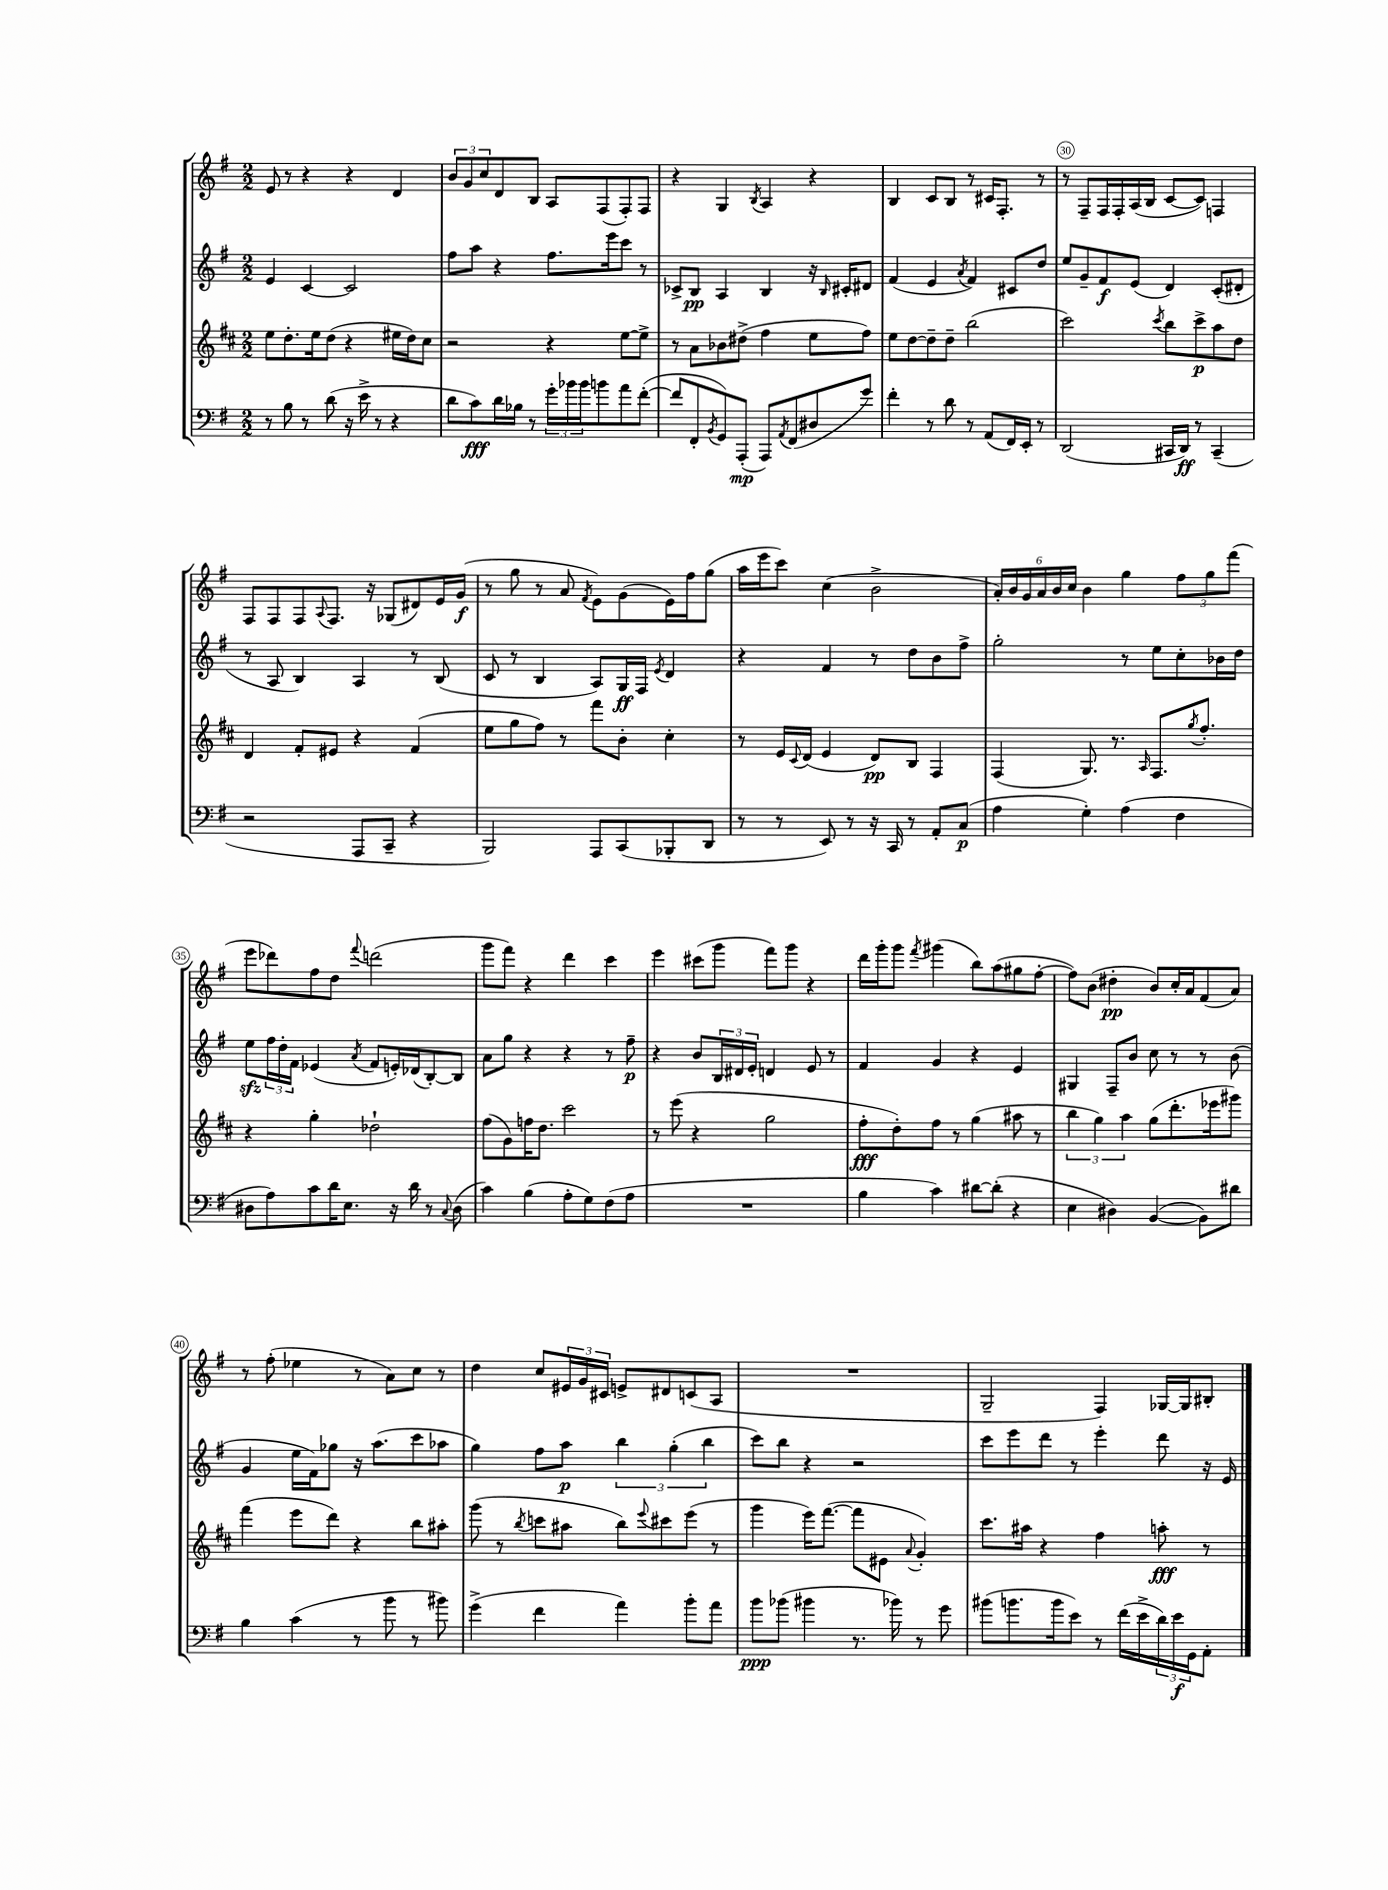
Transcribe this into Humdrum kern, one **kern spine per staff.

**kern	**dynam	**kern	**dynam	**kern	**dynam	**kern	**dynam
*part4	*part4	*part3	*part3	*part2	*part2	*part1	*part1
*staff4	*staff4	*staff3	*staff3	*staff2	*staff2	*staff1	*staff1
*clefF4	*	*clefG2	*	*clefG2	*	*clefG2	*
*k[f#]	*	*k[f#c#]	*	*k[f#]	*	*k[f#]	*
*M2/2	*	*M2/2	*	*M2/2	*	*M2/2	*
=26	=26	=26	=26	=26	=26	=26	=26
8r	.	8ee\L	.	4e/	.	8e/	.
8B\	.	8.dd'\	.	.	.	8r	.
8r	.	.	.	[4c/	.	4r	.
.	.	16ee\k	.	.	.	.	.
(8d\	.	(8dd\J	.	.	.	.	.
16r	.	4r	.	2c/]	.	4r	.
16e^\	.	.	.	.	.	.	.
8r	.	.	.	.	.	.	.
4r	.	16ee#X\LL	.	.	.	4d/	.
.	.	16dd\J)	.	.	.	.	.
.	.	8cc#\J	.	.	.	.	.
=27	=27	=27	=27	=27	=27	=27	=27
8d\L	.	2r	.	8ff#\L	.	12b/L	.
.	.	.	.	.	.	12g/	.
8c\)	fff	.	.	8aa\J	.	.	.
.	.	.	.	.	.	12cc/	.
16d\L	.	.	.	4r	.	8d/	.
16B-X\JJ	.	.	.	.	.	.	.
8r	.	.	.	.	.	8B/J	.
24g'\LL	.	4r	.	8.ff#\L	.	8A/L	.
24b-X\	.	.	.	.	.	.	.
24b-\J	.	.	.	.	.	.	.
8bn\	.	.	.	.	.	(8F#/	.
.	.	.	.	16eee\k	.	.	.
8a\	.	[8ee\L	.	8ccc\J	.	8F#'/)	.
([8f#'\J	.	8ee^\J]	.	8r	.	8F#/J	.
=28	=28	=28	=28	=28	=28	=28	=28
8f#/L]	.	8r	.	8c-X^/L	.	4r	.
8FF#'/	.	8a\L	.	8B/J	pp	.	.
8qBB/	.	.	.	.	.	.	.
8GG/)	.	8b-X\	.	4A/	.	4G/	.
(8AAA'/J	mp	(8dd#X^\J	.	.	.	.	.
.	.	.	.	.	.	8qB/	.
8AAA/L)	.	4ff#\	.	4B/	.	4A/	.
8qAA/	.	.	.	.	.	.	.
(8FF#/	.	.	.	.	.	.	.
8D#X/	.	8ee\L	.	16r	.	4r	.
.	.	.	.	16qqB/	.	.	.
.	.	.	.	16c#X'/KL	.	.	.
8g/J)	.	8ff#\J)	.	8d#X/J	.	.	.
=29	=29	=29	=29	=29	=29	=29	=29
4f#'\	.	8ee\L	.	(4f#/	.	4B/	.
.	.	[8dd\	.	.	.	.	.
8r	.	8dd~\]	.	4e/	.	8c/L	.
8d\	.	8dd~\J	.	.	.	8B/J	.
.	.	.	.	8qa/	.	.	.
8r	.	(2bb\	.	4f#/)	.	8r	.
(8AA/L	.	.	.	.	.	16c#X/KL	.
.	.	.	.	.	.	8.F#'/J	.
16FF#/L)	.	.	.	8c#X/L	.	.	.
16EE'/JJ	.	.	.	.	.	.	.
8r	.	.	.	8dd/J	.	8r	.
=30	=30	=30	=30	=30	=30	=30	=30
(2DD/	.	2ccc#\)	.	8ee/L	.	8r	.
.	.	.	.	8g~/	.	8F#~/L	.
.	.	.	.	8f#/	f	16F#/L	.
.	.	.	.	.	.	16F#'/	.
.	.	.	.	(8e/J	.	(16A/	.
.	.	.	.	.	.	16B/JJ	.
.	.	8qccc#/	.	.	.	.	.
16CC#X/LL	.	8bb\L	.	4d/)	.	[8c/L	.
16DD/JJ)	ff	.	.	.	.	.	.
8r	.	8ccc#^\	p	.	.	8c/J])	.
(4CC#~/	.	8aa\	.	(8c'/L	.	4Fn/	.
.	.	8dd\J	.	8d#X'/J	.	.	.
!!LO:LB:g=z
=31	=31	=31	=31	=31	=31	=31	=31
2r	.	4d/	.	8r	.	8F#/L	.
.	.	.	.	8A/	.	8F#/	.
.	.	8f#'/L	.	4B/)	.	8F#/	.
.	.	.	.	.	.	8qqA/	.
.	.	8e#X/J	.	.	.	8.F#/J	.
8AAA/L	.	4r	.	4A/	.	.	.
.	.	.	.	.	.	16r	.
8CC~/J	.	.	.	.	.	(8G-X/L	.
4r	.	(4f#/	.	8r	.	8d#X/)	.
.	.	.	.	(8B/	.	16e/L	.
.	.	.	.	.	.	(16g/JJ	f
=32	=32	=32	=32	=32	=32	=32	=32
2BBB/)	.	8ee\L	.	8c/	.	8r	.
.	.	8gg\	.	8r	.	8gg\	.
.	.	8ff#\J)	.	4B/	.	8r	.
.	.	8r	.	.	.	8a/	.
.	.	.	.	.	.	8qf#/	.
8AAA/L	.	8fff#\L	.	8A/L)	.	8e\L)	.
(8CC/	.	8b'\J	.	16G/L	ff	(8g\	.
.	.	.	.	16F#/JJ	.	.	.
.	.	.	.	8qe/	.	.	.
8BBB-X'/	.	4cc#'\	.	4d/	.	16e\L)	.
.	.	.	.	.	.	16ff#\J	.
8DD/J	.	.	.	.	.	(8gg\J	.
=33	=33	=33	=33	=33	=33	=33	=33
8r	.	8r	.	4r	.	16aa\LL	.
.	.	.	.	.	.	16eee\J	.
8r	.	16e/LL	.	.	.	8ccc\J)	.
.	.	8qqc#/	.	.	.	.	.
.	.	(16d/JJ	.	.	.	.	.
8EE/)	.	4e/	.	4f#/	.	(4cc\	.
8r	.	.	.	.	.	.	.
16r	.	8d/L)	pp	8r	.	2b^\	.
16CC/	.	.	.	.	.	.	.
8r	.	8B/J	.	8dd\L	.	.	.
8AA'/L	.	4F#/	.	8b\	.	.	.
(8C/J	p	.	.	8ff#^\J	.	.	.
=34	=34	=34	=34	=34	=34	=34	=34
4A\	.	(4F#/	.	2gg'\	.	24a'/LL)	.
.	.	.	.	.	.	24b/	.
.	.	.	.	.	.	24g/	.
.	.	.	.	.	.	24a/	.
.	.	.	.	.	.	24b/	.
.	.	.	.	.	.	24cc/JJ	.
4G'\)	.	8.G/)	.	.	.	4b\	.
.	.	8.r	.	.	.	.	.
(4A\	.	.	.	8r	.	4gg\	.
.	.	16qqA/	.	.	.	.	.
.	.	8.F#/L	.	8ee\L	.	.	.
4F#\	.	.	.	8cc'\	.	12ff#\L	.
.	.	8qgg/	.	.	.	.	.
.	.	8.ff#'/J	.	.	.	.	.
.	.	.	.	.	.	12gg\	.
.	.	.	.	16b-X\L	.	.	.
.	.	.	.	.	.	(12fff#\J	.
.	.	.	.	16dd\JJ	.	.	.
!!LO:LB:g=z
=35	=35	=35	=35	=35	=35	=35	=35
8D#X\L	.	4r	.	8eezz\L	.	8eee\L	.
8A\)	.	.	.	24ff#\L	.	8ddd-X\)	.
.	.	.	.	24dd'\	.	.	.
.	.	.	.	24f#\JJ	.	.	.
8c\	.	4gg'\	.	(4e-X/	.	8ff#\	.
16d\K	.	.	.	.	.	8dd\J	.
8.E\J	.	.	.	.	.	.	.
.	.	.	.	8qa/	.	8qqfff#/	.
.	.	2dd-X`\	.	8f#/L	.	(2dddn\	.
16r	.	.	.	16en'/L)	.	.	.
16d\	.	.	.	(16d-X/J	.	.	.
8r	.	.	.	[8B'/)	.	.	.
8qqC/	.	.	.	.	.	.	.
(8D#\	.	.	.	8B/J]	.	.	.
=36	=36	=36	=36	=36	=36	=36	=36
4c\)	.	(8ff#\L	.	8a\L	.	8ggg\L	.
.	.	8g\)	.	8gg\J	.	8fff#\J)	.
(4B\	.	16ffn\K	.	4r	.	4r	.
.	.	8.dd\J	.	.	.	.	.
8A'\L	.	2ccc#\	.	4r	.	4ddd\	.
8G\)	.	.	.	.	.	.	.
(8F#\	.	.	.	8r	.	4ccc\	.
8A\J	.	.	.	8ff#~\	p	.	.
=37	=37	=37	=37	=37	=37	=37	=37
1r	.	8r	.	4r	.	4eee\	.
.	.	(8eee\	.	.	.	.	.
.	.	4r	.	8b/L	.	(8ccc#X\L	.
.	.	.	.	24B/L	.	8ggg\J	.
.	.	.	.	24d#X/	.	.	.
.	.	.	.	24e'/JJ	.	.	.
.	.	2gg\	.	4dn/	.	8fff#\L)	.
.	.	.	.	.	.	8ggg\J	.
.	.	.	.	8e/	.	4r	.
.	.	.	.	8r	.	.	.
=38	=38	=38	=38	=38	=38	=38	=38
4B\	.	8ff#'\L	fff	4f#/	.	16ddd\LL	.
.	.	.	.	.	.	16ggg'\J	.
.	.	8dd'\)	.	.	.	8ggg\J	.
.	.	.	.	.	.	8qfff#/	.
4c\)	.	8ff#\J	.	4g/	.	(4ggg#X\	.
.	.	8r	.	.	.	.	.
[8d#X\L	.	(4gg\	.	4r	.	8bb\L)	.
(8d#'\J]	.	.	.	.	.	(8aa\	.
4r	.	8aa#X\	.	4e/	.	8gg#X\	.
.	.	8r	.	.	.	[8ff#'\J	.
=39	=39	=39	=39	=39	=39	=39	=39
4E\	.	6bb\	.	4G#X/	.	8ff#\L])	.
.	.	.	.	.	.	(8b\J	.
.	.	6gg\)	.	.	.	.	.
4D#X\)	.	.	.	8F#~/L	.	4dd#X'\	pp
.	.	6aa\	.	.	.	.	.
.	.	.	.	8b/J	.	.	.
([4BB/	.	(8gg\L	.	8cc\	.	8b/L)	.
.	.	8.ddd'\	.	8r	.	16cc'/L	.
.	.	.	.	.	.	16a/J	.
8BB\L])	.	.	.	8r	.	(8f#/	.
.	.	16eee-X\k	.	.	.	.	.
8d#X\J	.	8ggg#X\J)	.	(8b\	.	8a/J)	.
!!LO:LB:g=z
=40	=40	=40	=40	=40	=40	=40	=40
4B\	.	(4fff#\	.	4g/	.	8r	.
.	.	.	.	.	.	(8ff#'\	.
(4c\	.	8eee\L	.	16ee\LL	.	4ee-X\	.
.	.	.	.	16f#\J)	.	.	.
.	.	8ddd\J)	.	8gg-X\J	.	.	.
8r	.	4r	.	16r	.	8r	.
.	.	.	.	(8.aa\L	.	.	.
8b\	.	.	.	.	.	8a\L)	.
8r	.	8bb\L	.	8ccc\	.	8cc\J	.
8b#X\)	.	8aa#X'\J	.	8aa-X\J	.	8r	.
=41	=41	=41	=41	=41	=41	=41	=41
(4g^\	.	(8ggg\	.	4gg\)	.	4dd\	.
.	.	8r	.	.	.	.	.
.	.	8qbb/	.	.	.	.	.
4f#\	.	8cccn\L	.	8ff#\L	.	8cc/L	.
.	.	8aa#X\J	.	8aa\J	p	24e#X/L	.
.	.	.	.	.	.	24g/	.
.	.	.	.	.	.	24c#X/JJ	.
4a\)	.	8bb\L)	.	6bb\	.	8en^/L	.
.	.	8qqeee/	.	.	.	.	.
.	.	8ccc#X\	.	.	.	8d#X/	.
.	.	.	.	(6gg'\	.	.	.
8b'\L	.	(8eee\J	.	.	.	(8cn/	.
.	.	.	.	6bb\	.	.	.
8a\J	.	8r	.	.	.	8A/J	.
=42	=42	=42	=42	=42	=42	=42	=42
8b\L	ppp	4ggg\	.	8ccc\L)	.	1r	.
(8b-X\J	.	.	.	8bb\J	.	.	.
4b#X\	.	16eee\KL)	.	4r	.	.	.
.	.	([8.fff#\J	.	.	.	.	.
8.r	.	8fff#\L]	.	2r	.	.	.
.	.	8e#X\J	.	.	.	.	.
16b-X\)	.	.	.	.	.	.	.
.	.	8qqa/	.	.	.	.	.
8r	.	4g'/)	.	.	.	.	.
8g\	.	.	.	.	.	.	.
=43	=43	=43	=43	=43	=43	=43	=43
(8b#X\L	.	8.ccc#\L	.	8ccc\L	.	2G~/	.
8.bn\	.	.	.	8eee\	.	.	.
.	.	16aa#X\Jk	.	.	.	.	.
.	.	4r	.	8ddd\J	.	.	.
16b\k	.	.	.	.	.	.	.
8e\J)	.	.	.	8r	.	.	.
8r	.	4ff#\	.	4eee'\	.	4F#/)	.
(16f#\LL	.	.	.	.	.	.	.
16e^\	.	.	.	.	.	.	.
24d\)	.	8aan'\	fff	8ddd\	.	[16G-X/LL	.
24e\	f	.	.	.	.	.	.
.	.	.	.	.	.	16G-/J]	.
24GG\J	.	.	.	.	.	.	.
8AA'\J	.	8r	.	16r	.	8B#X'/J	.
.	.	.	.	16e/	.	.	.
==	==	==	==	==	==	==	==
*-	*-	*-	*-	*-	*-	*-	*-
